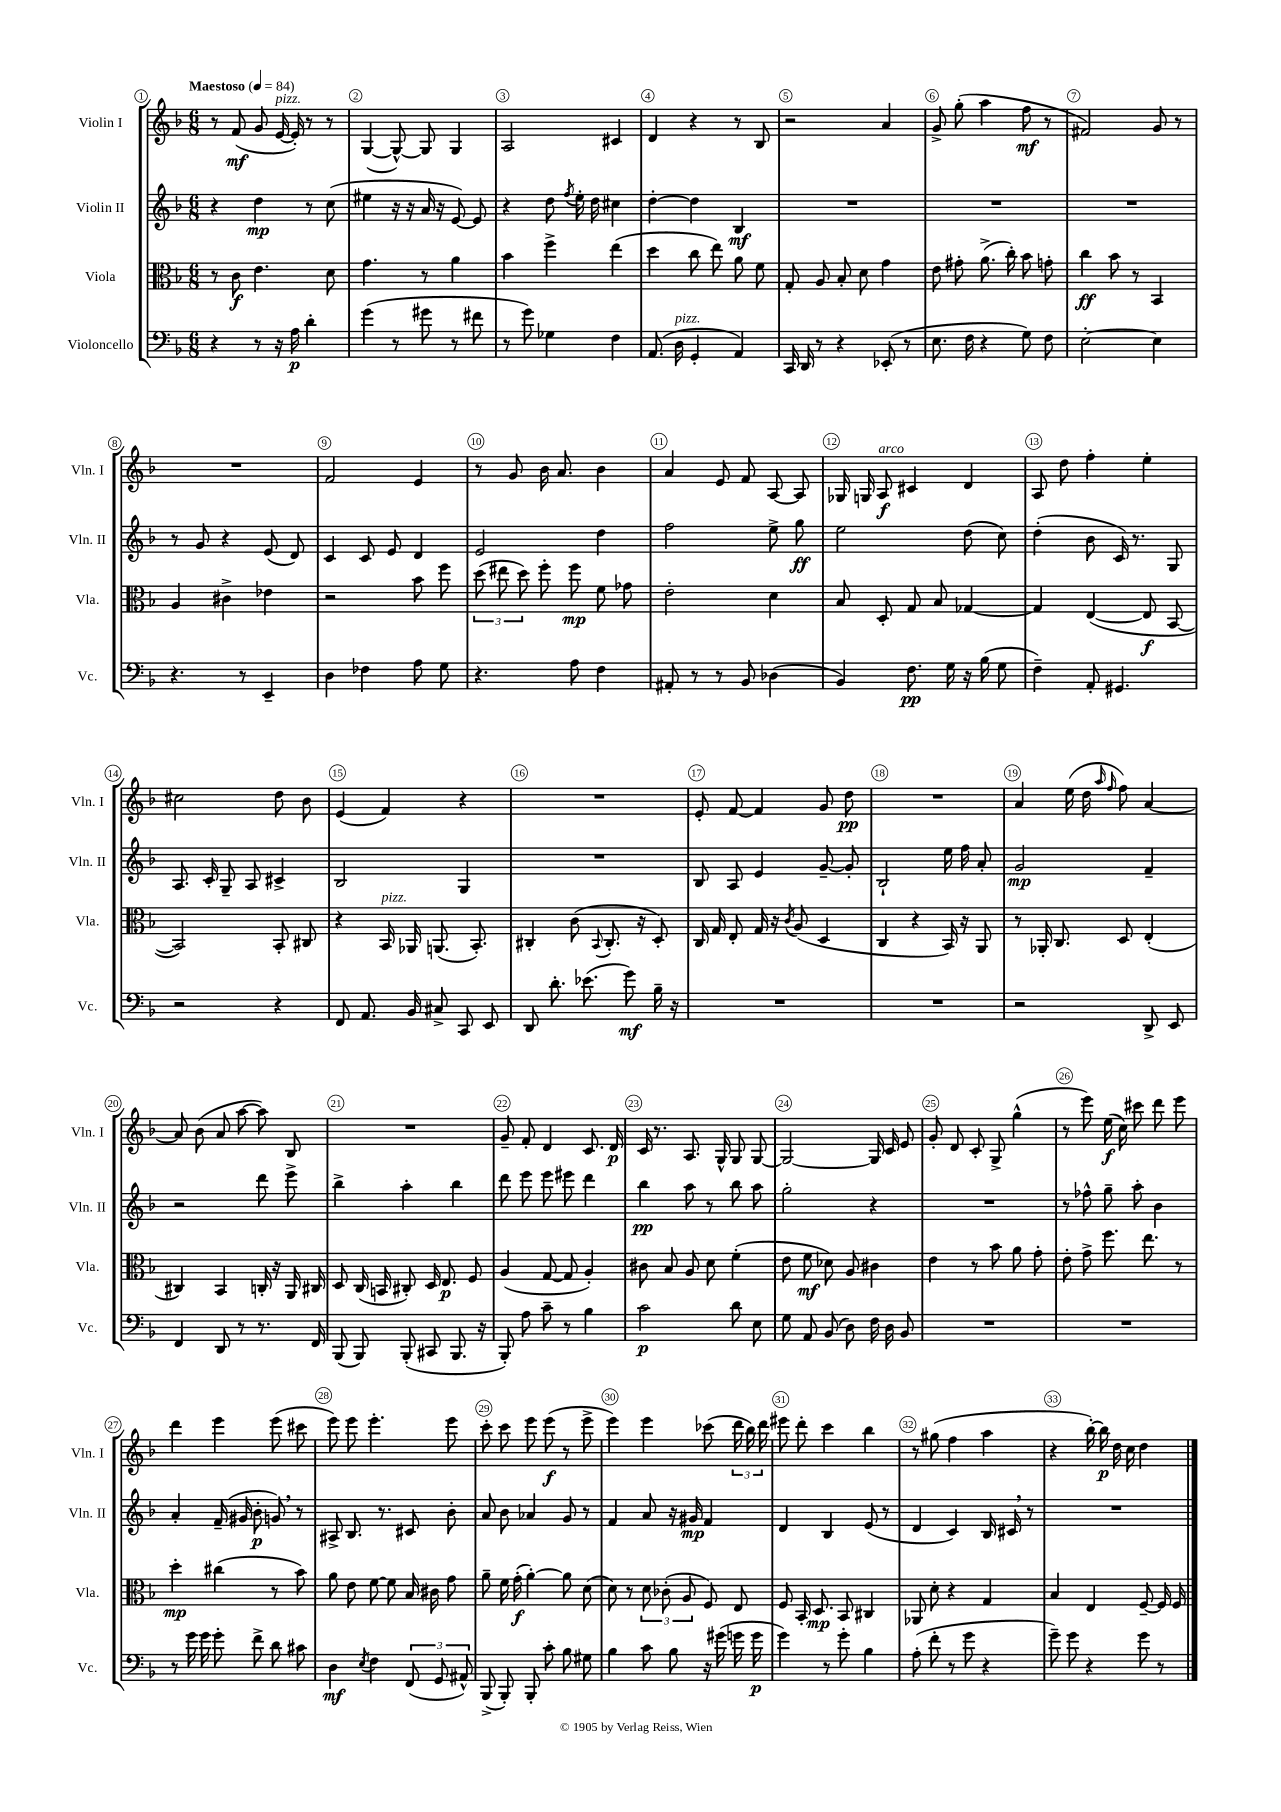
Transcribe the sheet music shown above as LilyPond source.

<<
\new StaffGroup <<
\new Staff = "s0" \with { instrumentName = "Violin I" shortInstrumentName = "Vln. I" } {
    \clef treble \key f \major \numericTimeSignature \time 6/8 \tempo "Maestoso" 4 = 84
    \autoBeamOff r8 f'8\mf( g'8 e'16~^\markup { \italic "pizz." } e'16-.) r8 r8 |
    g4~( g8~-^) g8 g4 |
    a2 cis'4 |
    d'4 r4 r8 bes8 |
    r2 a'4 |
    g'8-> g''8-.( a''4 f''8\mf r8 |
    fis'2) g'8 r8 |
    R2. |
    f'2 e'4 |
    r8 g'8 bes'16 a'8. bes'4 |
    a'4 e'8 f'8 a8~ a8 |
    ges16 g16 a8\f^\markup { \italic "arco" } cis'4 d'4 |
    a8 d''8 f''4-. e''4-. |
    cis''2 d''8 bes'8 |
    e'4( f'4) r4 |
    R2. |
    e'8-. f'8~ f'4 g'8 d''8\pp |
    R2. |
    a'4 e''16( d''16 \grace { a''16 f''16 } f''8) a'4~ |
    a'8 bes'8( a'8 a''8~ a''8) bes8 |
    R2. |
    g'8-- f'8-. d'4 c'8. d'16\p |
    c'16 r8. a8. g16-^ g8 g8~ |
    g2~ g16 c'16 e'8 |
    g'8-. d'8 c'8-. g8-> g''4-^( |
    r8 e'''8) e''16\f( c''16) cis'''8 d'''8 e'''8 |
    d'''4 e'''4 e'''8( cis'''8 |
    e'''8) e'''8 e'''4.-. e'''8 |
    c'''8-. c'''8 e'''8 e'''8\f( r8 e'''8-> |
    e'''4) e'''4 ces'''8( \tuplet 3/2 { d'''16 bes''16) d'''16 } |
    eis'''8 d'''8-. c'''4 bes''4 |
    r8 gis''8( f''4 a''4 |
    r4 bes''16~-.) bes''16\p d''16 c''16 d''4 \bar "|." |
}
\new Staff = "s1" \with { instrumentName = "Violin II" shortInstrumentName = "Vln. II" } {
    \clef treble \key f \major \numericTimeSignature \time 6/8
    \autoBeamOff r4 d''4\mp r8 c''8( |
    eis''4 r16 r16 a'16 r16 e'8~) e'8 |
    r4 d''8 \acciaccatura { f''8 } e''16-. d''16 cis''4 |
    d''4~-. d''4 bes4\mf |
    R2. |
    R2. |
    R2. |
    r8 g'8 r4 e'8( d'8) |
    c'4 c'8 e'8 d'4 |
    e'2 d''4 |
    f''2 e''8-> g''8\ff |
    e''2 d''8( c''8) |
    d''4-.( bes'8 c'16) r8. g8 |
    a8. c'16-. g8-- a8 cis'4-> |
    bes2 g4 |
    R2. |
    bes8 a8 e'4 g'8~-- g'8-. |
    bes2-! e''16 f''16 a'8-. |
    g'2\mp f'4-- |
    r2 d'''8 e'''8-> |
    bes''4-> a''4-. bes''4 |
    d'''8 e'''8 e'''8 eis'''8 d'''4 |
    bes''4\pp a''8 r8 bes''8 a''8 |
    g''2-. r4 |
    R2. |
    r8 fes''8-^ g''8-- a''8-. bes'4 |
    a'4-. f'16--( gis'16 bes'8-.\p g'8) \breathe r8 |
    ais8-> bes8. r8. cis'8 bes'8-. |
    a'8 bes'8 aes'4 g'8 r8 |
    f'4 a'8 r16 gis'16\mp f'4 |
    d'4 bes4 e'8( r8 |
    d'4 c'4) bes16 cis'16 \breathe r8 |
    R2. \bar "|." |
}
\new Staff = "s2" \with { instrumentName = "Viola" shortInstrumentName = "Vla." } {
    \clef alto \key f \major \numericTimeSignature \time 6/8
    \autoBeamOff r8 c'8\f e'4. d'8 |
    g'4. r8 a'4 |
    bes'4 f''4-> e''4( |
    d''4 c''8 e''8) a'8 f'8 |
    g8-. a8 bes8-. d'8 g'4 |
    e'8 gis'8-. a'8.->( c''16-.) bes'8 g'8-. |
    c''4\ff bes'8 r8 bes,4 |
    a4 cis'4-> ees'4 |
    r2 bes'8 f''8 |
    \tuplet 3/2 { d''8( eis''8 d''8) } f''8-. f''8\mp f'8 ges'8 |
    e'2-. d'4 |
    bes8 d8-. g8 bes8 ges4~ |
    ges4 e4~( e8\f bes,8~ |
    bes,2) bes,8-. cis8 |
    r4 bes,16^\markup { \italic "pizz." } aes,16 a,8.( bes,8.-.) |
    cis4-. c'8( \appoggiatura { bes,8 } cis8.-. r16 d8-.) |
    c16 g16 e8-. g16 r16 \acciaccatura { c'8 } a8( d4 |
    c4 r4 bes,16) r16 a,8 |
    r8 aes,16-. c8. d8 e4-.( |
    cis4) bes,4 c16-. r16 a,16 cis16 |
    d8 c16( b,16 cis8-.) d16 e8.\p f8 |
    a4( g8~ g8 a4-.) |
    cis'8 bes8 a8 d'8 f'4-.( |
    e'8 f'8\mf des'8) a8 cis'4 |
    e'4 r8 bes'8 a'8 g'8-. |
    e'8-. g'8-> f''8. e''8. r8 |
    d''4-.\mp cis''4( r8 bes'8) |
    a'8 e'8 f'8~ f'8 bes16 cis'16 g'8 |
    a'8-- f'16 g'16-.\f( a'4~-.) a'8 d'8( |
    d'8) r8 \tuplet 3/2 { d'8 ces'8-.( a8 } f8) e8 |
    f8 bes,16-. d8.\mp bes,8 cis4 |
    aes,8 d'8-. r4 g4 |
    bes4 e4 f8~-- f16 f16 \bar "|." |
}
\new Staff = "s3" \with { instrumentName = "Violoncello" shortInstrumentName = "Vc." } {
    \clef bass \key f \major \numericTimeSignature \time 6/8
    \autoBeamOff r4 r8 r16 a16\p d'4-. |
    g'4( r8 gis'8 r8 fis'8 |
    r8 g'8) ges4 f4 |
    a,8.( d16^\markup { \italic "pizz." } g,4-. a,4) |
    c,16 d,16 r8 r4 ees,8-.( r8 |
    e8. f16 r4 g8) f8 |
    e2~-. e4 |
    r4. r8 e,4-- |
    d4 fes4 a8 g8 |
    r4. a8 f4 |
    ais,8-. r8 r8 bes,8 des4( |
    bes,4) f8.\pp g16 r16 bes16( g8 |
    f4--) a,8-. gis,4. |
    r2 r4 |
    f,8 a,8. bes,16 cis8-> c,8 e,8 |
    d,8 d'8.-. ees'8.( g'8\mf) bes16-- r16 |
    R2. |
    R2. |
    r2 d,8-> e,8 |
    f,4 d,8 r8 r8. f,16 |
    bes,,8( bes,,8) bes,,8-.( cis,8 bes,,8. r16 |
    bes,,8-.) a8 c'8-- r8 bes4 |
    c'2\p d'8 e8 |
    g8 a,8 bes,8( d8) f16 d16 bes,8 |
    R2. |
    R2. |
    r8 g'16 g'16 g'8-. f'8-> d'8 cis'8 |
    d4\mf \acciaccatura { e8 } f4 \tuplet 3/2 { f,8( g,8 ais,8-^) } |
    bes,,8->( bes,,8-.) bes,,8-. c'8-. bes8 gis8 |
    bes4 c'8 bes8 r16 gis'16( g'16 g'16\p |
    g'4) r8 g'8-. bes4 |
    a8-.( f'8-. r8 g'8 r4 |
    g'8--) g'8 r4 g'8 r8 \bar "|." |
}
>>
>>
\layout { \context { \Score \override BarNumber.break-visibility = ##(#f #t #t) barNumberVisibility = #all-bar-numbers-visible \override BarNumber.stencil = #(make-stencil-circler 0.1 0.3 ly:text-interface::print) } }
